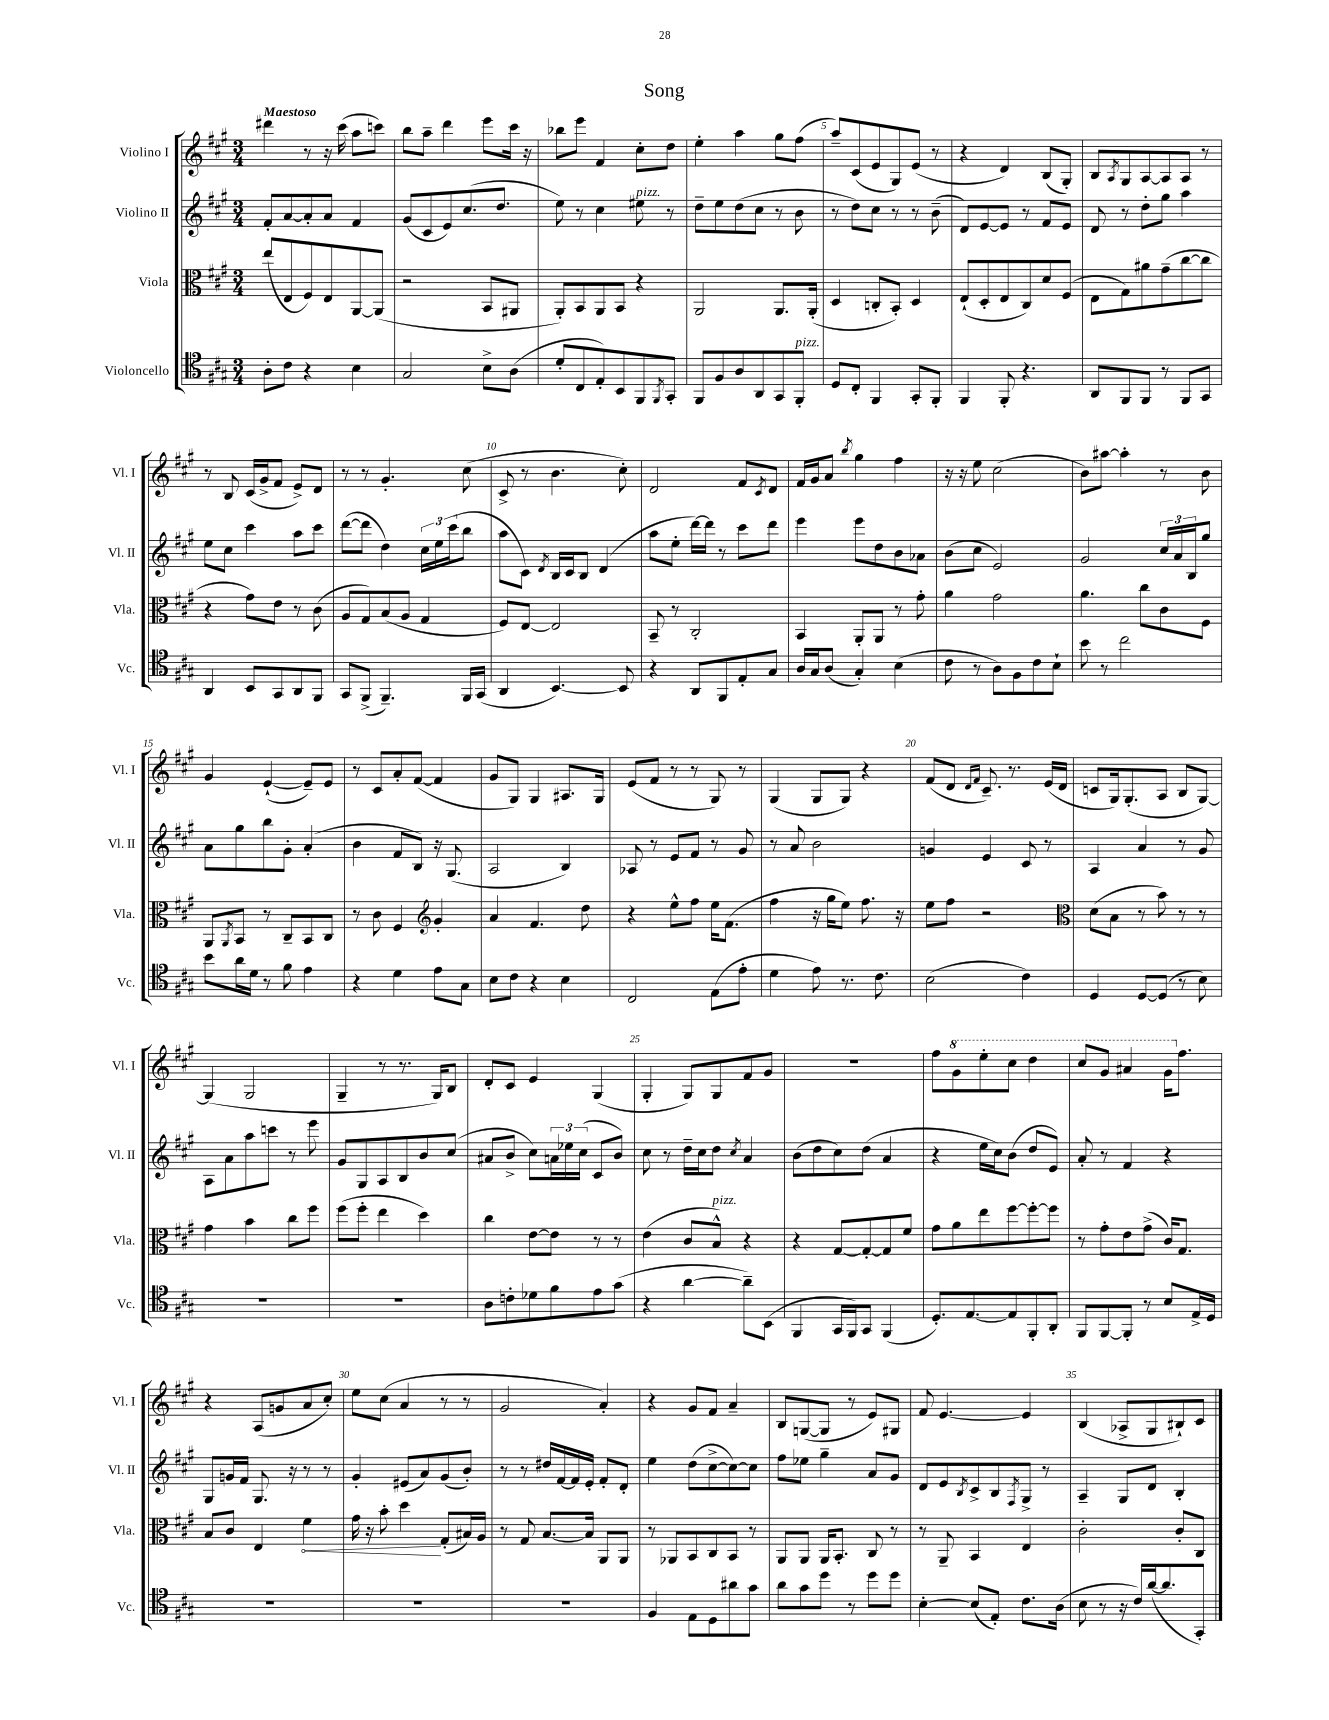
\header { title = "Song" }
<<
\new StaffGroup <<
\new Staff = "s0" \with { instrumentName = "Violino I" shortInstrumentName = "Vl. I" } {
    \clef treble \key a \major \numericTimeSignature \time 3/4 \tempo "Maestoso"
    dis'''4 r8 r16 cis'''16( a''8 c'''8) |
    b''8 a''8-- d'''4 e'''8 cis'''16 r16 |
    bes''8 e'''8 fis'4 cis''8-. d''8 |
    e''4-. a''4 gis''8 fis''8( |
    a''8--) cis'8( e'8 gis8) e'8( r8 |
    r4 d'4) b8( gis8-.) |
    b8 \acciaccatura { a8 } gis8 a8~ a8 a8 r8 |
    r8 b8 cis'16( gis'16-> fis'8 e'8->) d'8 |
    r8 r8 gis'4.-. cis''8( |
    cis'8-> r8 b'4. cis''8-.) |
    d'2 fis'8 \acciaccatura { cis'8 } d'8 |
    fis'16 gis'16 a'8 \acciaccatura { b''8 } gis''4 fis''4 |
    r16 r16 e''8 cis''2( |
    b'8) ais''8~ ais''4-. r8 b'8 |
    gis'4 e'4~-!( e'8--) e'8 |
    r8 cis'8 a'8-. fis'8~( fis'4 |
    gis'8 gis8) gis4 ais8. gis16 |
    e'8( fis'8 r8 r8 gis8) r8 |
    gis4( gis8 gis8) r4 |
    fis'8( d'8 \grace { d'16 fis'16 } cis'8.--) r8. e'16( d'16 |
    c'8 gis16) gis8.-.( a8 b8 gis8~) |
    gis4( gis2 |
    gis4-- r8 r8. gis16) b8 |
    d'8-. cis'8 e'4 gis4( |
    gis4-. gis8) gis8 fis'8 gis'8 |
    R2. |
    fis''8 \ottava #1 gis''8 e'''8-. cis'''8 d'''4 |
    cis'''8 gis''8 ais''4 gis''16 \ottava #0 fis''8. |
    r4 a8( g'8 a'8 cis''8-.) |
    e''8 cis''8( a'4 r8 r8 |
    gis'2 a'4-.) |
    r4 gis'8 fis'8 a'4-- |
    b8 g8~( g8 r8 e'8) gis8 |
    fis'8 e'4.~ e'4 |
    b4( aes8-> gis8 bis8-!) cis'8 \bar "|." |
}
\new Staff = "s1" \with { instrumentName = "Violino II" shortInstrumentName = "Vl. II" } {
    \clef treble \key a \major \numericTimeSignature \time 3/4
    fis'8-. a'8~ a'8-. a'8 fis'4 |
    gis'8( cis'8 e'8) cis''8.( d''8. |
    e''8) r8 cis''4 eis''8^\markup { \italic "pizz." } r8 |
    d''8-- e''8 d''8( cis''8 r8 b'8 |
    r8 d''8) cis''8 r8 r8 b'8--( |
    d'8) e'8~ e'8 r8 fis'8 e'8 |
    d'8 r8 d''8-. gis''8 a''4 |
    e''8 cis''8 cis'''4 a''8 cis'''8 |
    d'''8~( d'''8 d''4) \tuplet 3/2 { cis''16 e''16 cis'''16( } b''8 |
    a''8 cis'8) \acciaccatura { d'8 } b16 cis'16 b8 d'4( |
    a''8 e''8-. d'''16~) d'''16 r8 cis'''8 d'''8 |
    e'''4 e'''8 d''8 b'8 aes'8 |
    b'8( cis''8 e'2) |
    gis'2 \tuplet 3/2 { cis''16 a'16 b16 } gis''8 |
    a'8 gis''8 b''8 gis'8-. a'4-.( |
    b'4 fis'8 b8) r16 gis8.( |
    a2 b4) |
    aes8 r8 e'8 fis'8 r8 gis'8 |
    r8 a'8 b'2 |
    g'4 e'4 cis'8 r8 |
    a4 a'4 r8 gis'8 |
    a8 a'8 a''8 c'''8 r8 e'''8 |
    gis'8 gis8 a8 b8 b'8 cis''8( |
    ais'8 b'8-> cis''8) \tuplet 3/2 { a'16 ees''16 cis''16( } cis'8 b'8) |
    cis''8 r8 d''16-- cis''16 d''8 \acciaccatura { cis''8 } a'4 |
    b'8( d''8 cis''8) d''8( a'4 |
    r4 e''16 cis''16) b'8( d''8 e'8) |
    a'8-. r8 fis'4 r4 |
    gis8 g'16 fis'16 gis8. r16 r8 r8 |
    gis'4-. eis'8( a'8) gis'8( b'8-.) |
    r8 r8 dis''16 fis'16~ fis'16 e'16-. fis'8-. d'8-. |
    e''4 d''8( cis''8~-> cis''8~) cis''8 |
    fis''8 ees''8 gis''4-- a'8 gis'8 |
    d'8 e'8 \acciaccatura { b8 } cis'8-> b8 \acciaccatura { fis8 } gis8-> r8 |
    a4-- gis8 d'8 b4-. \bar "|." |
}
\new Staff = "s2" \with { instrumentName = "Viola" shortInstrumentName = "Vla." } {
    \clef alto \key a \major \numericTimeSignature \time 3/4
    e''8( e8 fis8) e8 a,8~ a,8( |
    r2 b,8 ais,8 |
    a,8-.) b,8 a,8 b,8 r4 |
    a,2 a,8. a,16-.( |
    d4 c8-. b,8-.) d4 |
    e8-!( d8-. e8 cis8) d'8 fis8( |
    e8 gis8) ais'8 gis'8--( cis''8~ cis''8 |
    r4 gis'8) e'8 r8 cis'8( |
    a8 gis8) b8( a8 gis4 |
    fis8) e8~ e2 |
    b,8-- r8 cis2-. |
    b,4 a,8-. a,8 r8 gis'8-. |
    a'4 gis'2 |
    a'4. cis''8 cis'8 fis8 |
    a,8 \acciaccatura { a,8 } b,8 r8 cis8-- b,8 cis8 |
    r8 cis'8 fis4 \clef treble gis'4-. |
    a'4 fis'4. d''8 |
    r4 e''8-^ fis''8 e''16 fis'8.( |
    fis''4 r16 gis''16 e''8) fis''8. r16 |
    e''8 fis''8 r2 |
    \clef alto d'8( b8 r8 b'8) r8 r8 |
    gis'4 b'4 cis''8 fis''8 |
    fis''8( fis''8-. e''4 d''4) |
    cis''4 e'8~ e'8 r8 r8 |
    e'4( cis'8 b8-^^\markup { \italic "pizz." }) r4 |
    r4 gis8~ gis8~-. gis8 fis'8 |
    gis'8 a'8 e''8 fis''8~ fis''8~-. fis''8 |
    r8 gis'8-. e'8 gis'8->( cis'16) gis8. |
    b8 cis'8 e4 \once \override Hairpin.circled-tip = ##t fis'4\< |
    gis'16 r16 b'8-. d''4\! gis8-.( bis16) a16 |
    r8 gis8 b8.~ b16 a,8 a,8 |
    r8 aes,8 b,8 cis8 b,8 r8 |
    a,8 a,8 a,16 b,8.-. cis8 r8 |
    r8 a,8-- b,4 e4 |
    cis'2-. cis'8-. cis8 \bar "|." |
}
\new Staff = "s3" \with { instrumentName = "Violoncello" shortInstrumentName = "Vc." } {
    \clef tenor \key a \major \numericTimeSignature \time 3/4
    a8-. cis'8 r4 b4 |
    gis2 b8-> a8( |
    d'8-. cis8 e8-.) b,8 fis,8 \acciaccatura { fis,8 } gis,8-. |
    fis,8 fis8 a8 a,8 gis,8 fis,8-.^\markup { \italic "pizz." } |
    d8 cis8-. fis,4 gis,8-. fis,8-. |
    fis,4 fis,8-. r4. |
    a,8 fis,8 fis,8 r8 fis,8 gis,8 |
    a,4 b,8 gis,8 a,8 fis,8 |
    gis,8 fis,8->( fis,4.--) fis,16 gis,16( |
    a,4 b,4.~) b,8 |
    r4 a,8 fis,8 e8-. gis8 |
    a16 gis16 a8( gis4-.) b4( |
    cis'8 r8 a8) fis8 cis'8 b8-! |
    b'8 r8 cis''2 |
    b'8 a'16 d'16 r8 fis'8 e'4 |
    r4 d'4 e'8 gis8 |
    b8 cis'8 r4 b4 |
    cis2 e8( e'8-. |
    d'4 e'8) r8. cis'8. |
    b2( cis'4) |
    d4 d8~ d8( r8 b8) |
    R2. |
    r2. |
    a8 c'8-. des'8 fis'8 e'8 gis'8( |
    r4 a'4~ a'8--) b,8( |
    fis,4 gis,16 fis,16) gis,8 fis,4( |
    d8.-.) e8.~ e8 fis,8-. a,8-. |
    fis,8 fis,8~ fis,8-. r8 b8 e16-> d16 |
    R2. |
    R2. |
    R2. |
    fis4 e8 d8 ais'8 gis'8 |
    a'8 gis'8 d''8 r8 d''8 d''8 |
    b4~-. b8( e8-.) cis'8. a16( |
    b8 r8 r16 cis'16) a'16~( a'8. gis,8-.) \bar "|." |
}
>>
>>
\layout { \context { \Score \override BarNumber.break-visibility = ##(#f #t #t) barNumberVisibility = #(every-nth-bar-number-visible 5) } }
